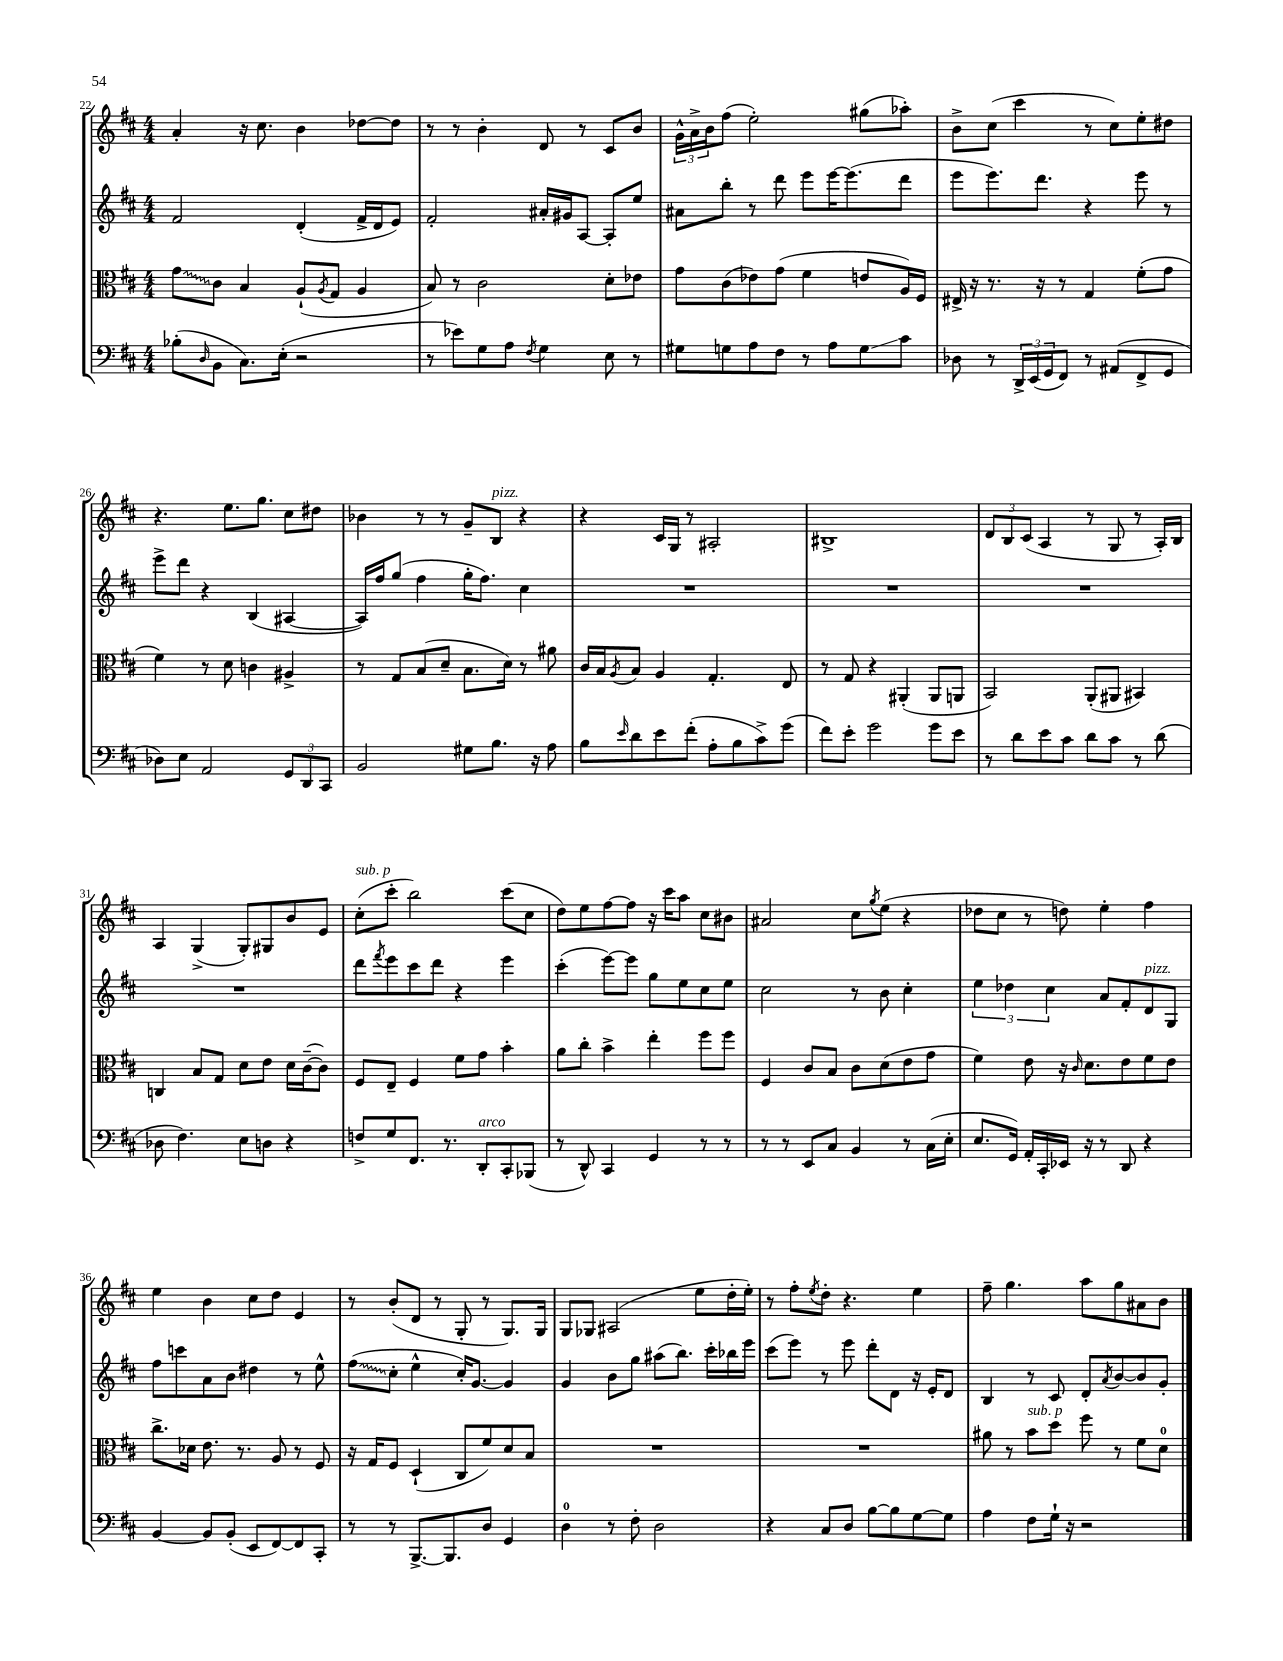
<<
\new StaffGroup <<
\new Staff = "s0" {
    \clef treble \key d \major \numericTimeSignature \time 4/4
    a'4-. r16 cis''8. b'4 des''8~ des''8 |
    r8 r8 b'4-. d'8 r8 cis'8 b'8 |
    \tuplet 3/2 { g'16-^ a'16-> b'16 } fis''8( e''2-.) gis''8( aes''8-.) |
    b'8-> cis''8( cis'''4 r8 cis''8) e''8-. dis''8 |
    r4. e''8. g''8. cis''8 dis''8 |
    bes'4 r8 r8 g'8-- b8^\markup { \italic "pizz." } r4 |
    r4 cis'16 g16 r8 ais2-. |
    bis1-> |
    \tuplet 3/2 { d'8 b8 cis'8( } a4 r8 g8 r8 a16-.) b16 |
    a4 g4->( g8-.) gis8 b'8 e'8 |
    cis''8-.^\markup { \italic "sub. p" }( cis'''8-. b''2) cis'''8( cis''8 |
    d''8) e''8 fis''8~ fis''8 r16 cis'''16 a''8 cis''8 bis'8 |
    ais'2 cis''8 \acciaccatura { g''8 } e''8( r4 |
    des''8 cis''8 r8 d''8) e''4-. fis''4 |
    e''4 b'4 cis''8 d''8 e'4 |
    r8 b'8-.( d'8 r8 g8-. r8 g8.) g16 |
    g8 ges8 ais2( e''8 d''16-. e''16-.) |
    r8 fis''8-. \acciaccatura { e''8 } d''8-. r4. e''4 |
    fis''8-- g''4. a''8 g''8 ais'8 b'8 \bar "|." |
}
\new Staff = "s1" {
    \clef treble \key d \major \numericTimeSignature \time 4/4
    fis'2 d'4-.( fis'16-> d'16 e'8) |
    fis'2-. ais'16-. gis'16 a8~ a8-. e''8 |
    ais'8 b''8-. r8 d'''8 e'''8 e'''16~ e'''8.( d'''8 |
    e'''8 e'''8.) d'''8. r4 e'''8 r8 |
    e'''8-> d'''8 r4 b4( ais4~ |
    ais16) fis''16 g''8( fis''4 g''16-. fis''8.) cis''4 |
    R1 |
    R1 |
    R1 |
    R1 |
    d'''8 \acciaccatura { fis'''8 } e'''8 cis'''8 d'''8 r4 e'''4 |
    cis'''4-.( e'''8~) e'''8 g''8 e''8 cis''8 e''8 |
    cis''2 r8 b'8 cis''4-. |
    \tuplet 3/2 { e''4 des''4 cis''4 } a'8 fis'8-. d'8^\markup { \italic "pizz." } g8 |
    fis''8 c'''8 a'8 b'8 dis''4 r8 e''8-^ |
    \once \override Glissando.style = #'zigzag fis''8\glissando( cis''8-. e''4-^ cis''16-.) g'8.~ g'4 |
    g'4 b'8 g''8 ais''8( b''8.) cis'''16-. bes''16 e'''16 |
    cis'''8( e'''8) r8 e'''8 d'''8-. d'8 r16 e'16-. d'8 |
    b4 r8 cis'8 d'8-. \acciaccatura { a'8 } b'8~ b'8 g'8-. \bar "|." |
}
\new Staff = "s2" {
    \clef alto \key d \major \numericTimeSignature \time 4/4
    \once \override Glissando.style = #'zigzag g'8\glissando cis'8 b4 a8-!( \acciaccatura { a8 } g8 a4 |
    b8) r8 cis'2 d'8-. ees'8 |
    g'8 cis'8( ees'8) g'8( fis'4 e'8 a16) fis16 |
    eis16-> r16 r8. r16 r8 g4 fis'8-.( g'8 |
    fis'4) r8 d'8 c'4 ais4-> |
    r8 g8 b8( d'8-- b8. d'16) r8 ais'8 |
    cis'16 b16 \acciaccatura { a8 } b8 a4 g4.-. e8 |
    r8 g8 r4 ais,4-.( ais,8 a,8 |
    b,2) a,8-.( ais,8 bis,4) |
    c4 b8 g8 d'8 e'8 d'16 cis'16~--( cis'8) |
    fis8 e8-- fis4 fis'8 g'8 b'4-. |
    a'8 cis''8-. b'4-> e''4-. fis''8 fis''8 |
    fis4 cis'8 b8 cis'8 d'8( e'8 g'8 |
    fis'4) e'8 r16 \grace { cis'16 } d'8. e'8 fis'8 e'8 |
    cis''8.-> des'16 e'8. r8. a8 r8 fis8 |
    r16 g16 fis8 d4-!( cis8 fis'8) d'8 b8 |
    R1 |
    R1 |
    ais'8 r8 b'8^\markup { \italic "sub. p" } d''8 fis''8 r8 fis'8 d'8-0 \bar "|." |
}
\new Staff = "s3" {
    \clef bass \key d \major \numericTimeSignature \time 4/4
    bes8-.( \grace { d16 } b,8 cis8.) e16-.( r2 |
    r8 ees'8) g8 a8 \acciaccatura { fis8 } g4 e8 r8 |
    gis8 g8 a8 fis8 r8 a8 g8\glissando cis'8 |
    des8 r8 \tuplet 3/2 { d,16-> e,16( g,16 } fis,8) r8 ais,8( fis,8-> g,8 |
    des8) e8 a,2 \tuplet 3/2 { g,8 d,8 cis,8 } |
    b,2 gis8 b8. r16 a8 |
    b8 \grace { e'16 } d'8 e'8 fis'8-.( a8-. b8 cis'8->) g'8( |
    fis'8) e'8-. g'2 g'8 e'8 |
    r8 d'8 e'8 cis'8 d'8 cis'8 r8 d'8( |
    des8 fis4.) e8 d8 r4 |
    f8-> g8 fis,8. r8. d,8-.^\markup { \italic "arco" } cis,8-. bes,,8( |
    r8 d,8-^) cis,4 g,4 r8 r8 |
    r8 r8 e,8 cis8 b,4 r8 cis16( e16-. |
    e8. g,16) a,16-. cis,16-. ees,16 r16 r8 d,8 r4 |
    b,4~ b,8 b,8-.( e,8 fis,8~) fis,8 cis,8-. |
    r8 r8 b,,8.~-> b,,8. d8 g,4 |
    d4-0 r8 fis8-. d2 |
    r4 cis8 d8 b8~ b8 g8~ g8 |
    a4 fis8 g16-! r16 r2 \bar "|." |
}
>>
>>
\layout { \context { \Score currentBarNumber = #22 } }
